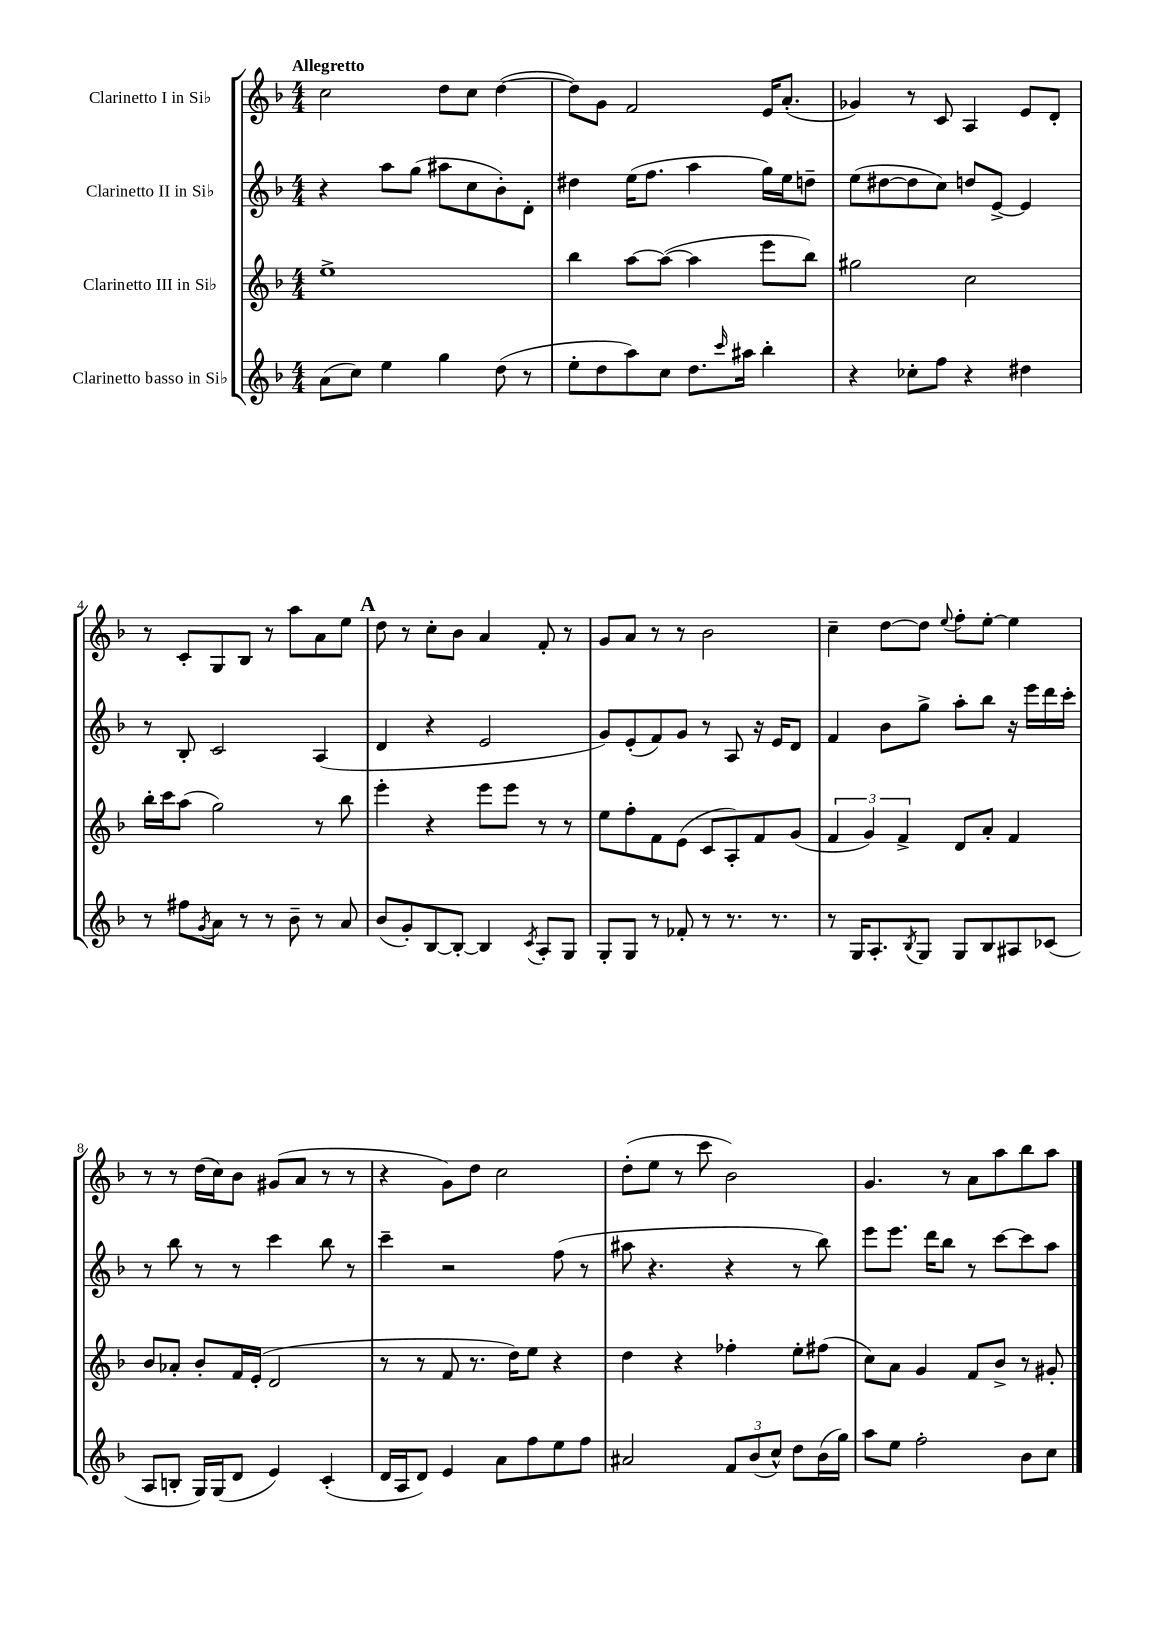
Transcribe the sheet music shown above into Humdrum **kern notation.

**kern	**kern	**kern	**kern
*staff4	*staff3	*staff2	*staff1
*clefG2	*clefG2	*clefG2	*clefG2
*k[b-]	*k[b-]	*k[b-]	*k[b-]
*M4/4	*M4/4	*M4/4	*M4/4
(8a	1ee^	4r	2cc
8cc)	.	.	.
4ee	.	8aa	.
.	.	(8gg	.
4gg	.	8aa#	8dd
.	.	8cc	8cc
(8dd	.	8b-')	([4dd
8r	.	8d'	.
=	=	=	=
8ee'	4bb-	4dd#	8dd])
8dd	.	.	8g
8aa)	[8aa	(16ee	2f
.	.	8.ff	.
8cc	(8aa_	.	.
8.dd	4aa]	4aa	.
16qqccc	.	.	.
16aa#	.	.	.
4bb-'	8eee	16gg)	16e
.	.	16ee	(8.a'
.	8bb-)	8dd~	.
=	=	=	=
4r	2gg#	(8ee	4g-)
.	.	[8dd#	.
8cc-'	.	8dd#]	8r
8ff	.	8cc)	8c
4r	2cc	8dd	4A
.	.	[8e^	.
4dd#	.	4e]	8e
.	.	.	8d'
=	=	=	=
8r	16bb-'	8r	8r
.	16ccc	.	.
8ff#	(8aa	8B-'	8c'
8qg	.	.	.
8a	2gg)	2c	8G
8r	.	.	8B-
8r	.	.	8r
8b-~	.	.	8aa
8r	8r	(4A	8a
8a	8bb-	.	8ee
=	=	=	=
(8b-	4eee'	4d	8dd
8g')	.	.	8r
[8B-	4r	4r	8cc'
8B-'_	.	.	8b-
4B-]	8eee	2e	4a
.	8eee	.	.
8qc	.	.	.
8A'	8r	.	8f'
8G	8r	.	8r
=	=	=	=
8G'	8ee	8g)	8g
8G	8ff'	(8e'	8a
8r	8f	8f)	8r
8f-'	(8e	8g	8r
8r	8c	8r	2b-
8.r	8A')	8A	.
.	8f	16r	.
8.r	.	16e	.
.	(8g	8d	.
=	=	=	=
8r	6f	4f	4cc~
16G	.	.	.
.	6g)	.	.
8.A'	.	.	.
.	.	8b-	[8dd
.	6f^	.	.
8qB-	.	.	.
8G	.	8gg^	8dd]
.	.	.	8qqee
8G	8d	8aa'	8ff'
8B-	8a'	8bb-	[8ee'
8A#	4f	16r	4ee]
.	.	16eee	.
(8c-	.	16ddd	.
.	.	16ccc'	.
=	=	=	=
8A	8b-	8r	8r
8B'	8a-'	8bb-	8r
16G)	8b-'	8r	(16dd
(16G	.	.	16cc)
8d	16f	8r	8b-
.	(16e'	.	.
4e)	2d	4ccc	(8g#
.	.	.	8a
(4c'	.	8bb-	8r
.	.	8r	8r
=	=	=	=
16d	8r	4ccc~	4r
16A	.	.	.
8d)	8r	.	.
4e	8f	2r	8g)
.	8.r	.	8dd
8a	.	.	2cc
.	16dd)	.	.
8ff	8ee	.	.
8ee	4r	(8ff	.
8ff	.	8r	.
=	=	=	=
2a#	4dd	8aa#	(8dd'
.	.	4.r	8ee
.	4r	.	8r
.	.	.	8ccc
12f	4ff-'	4r	2b-)
(12b-	.	.	.
12cc^^)	.	.	.
8dd	8ee'	8r	.
(16b-	(8ff#	8bb-)	.
16gg)	.	.	.
=	=	=	=
8aa	8cc)	8eee	4.g
8ee	8a	8.eee	.
2ff'	4g	.	.
.	.	16ddd	.
.	.	8bb-	8r
.	8f	8r	8a
.	8b-^	[8ccc	8aa
8b-	8r	8ccc]	8bb-
8cc	8g#'	8aa	8aa
==	==	==	==
*-	*-	*-	*-
